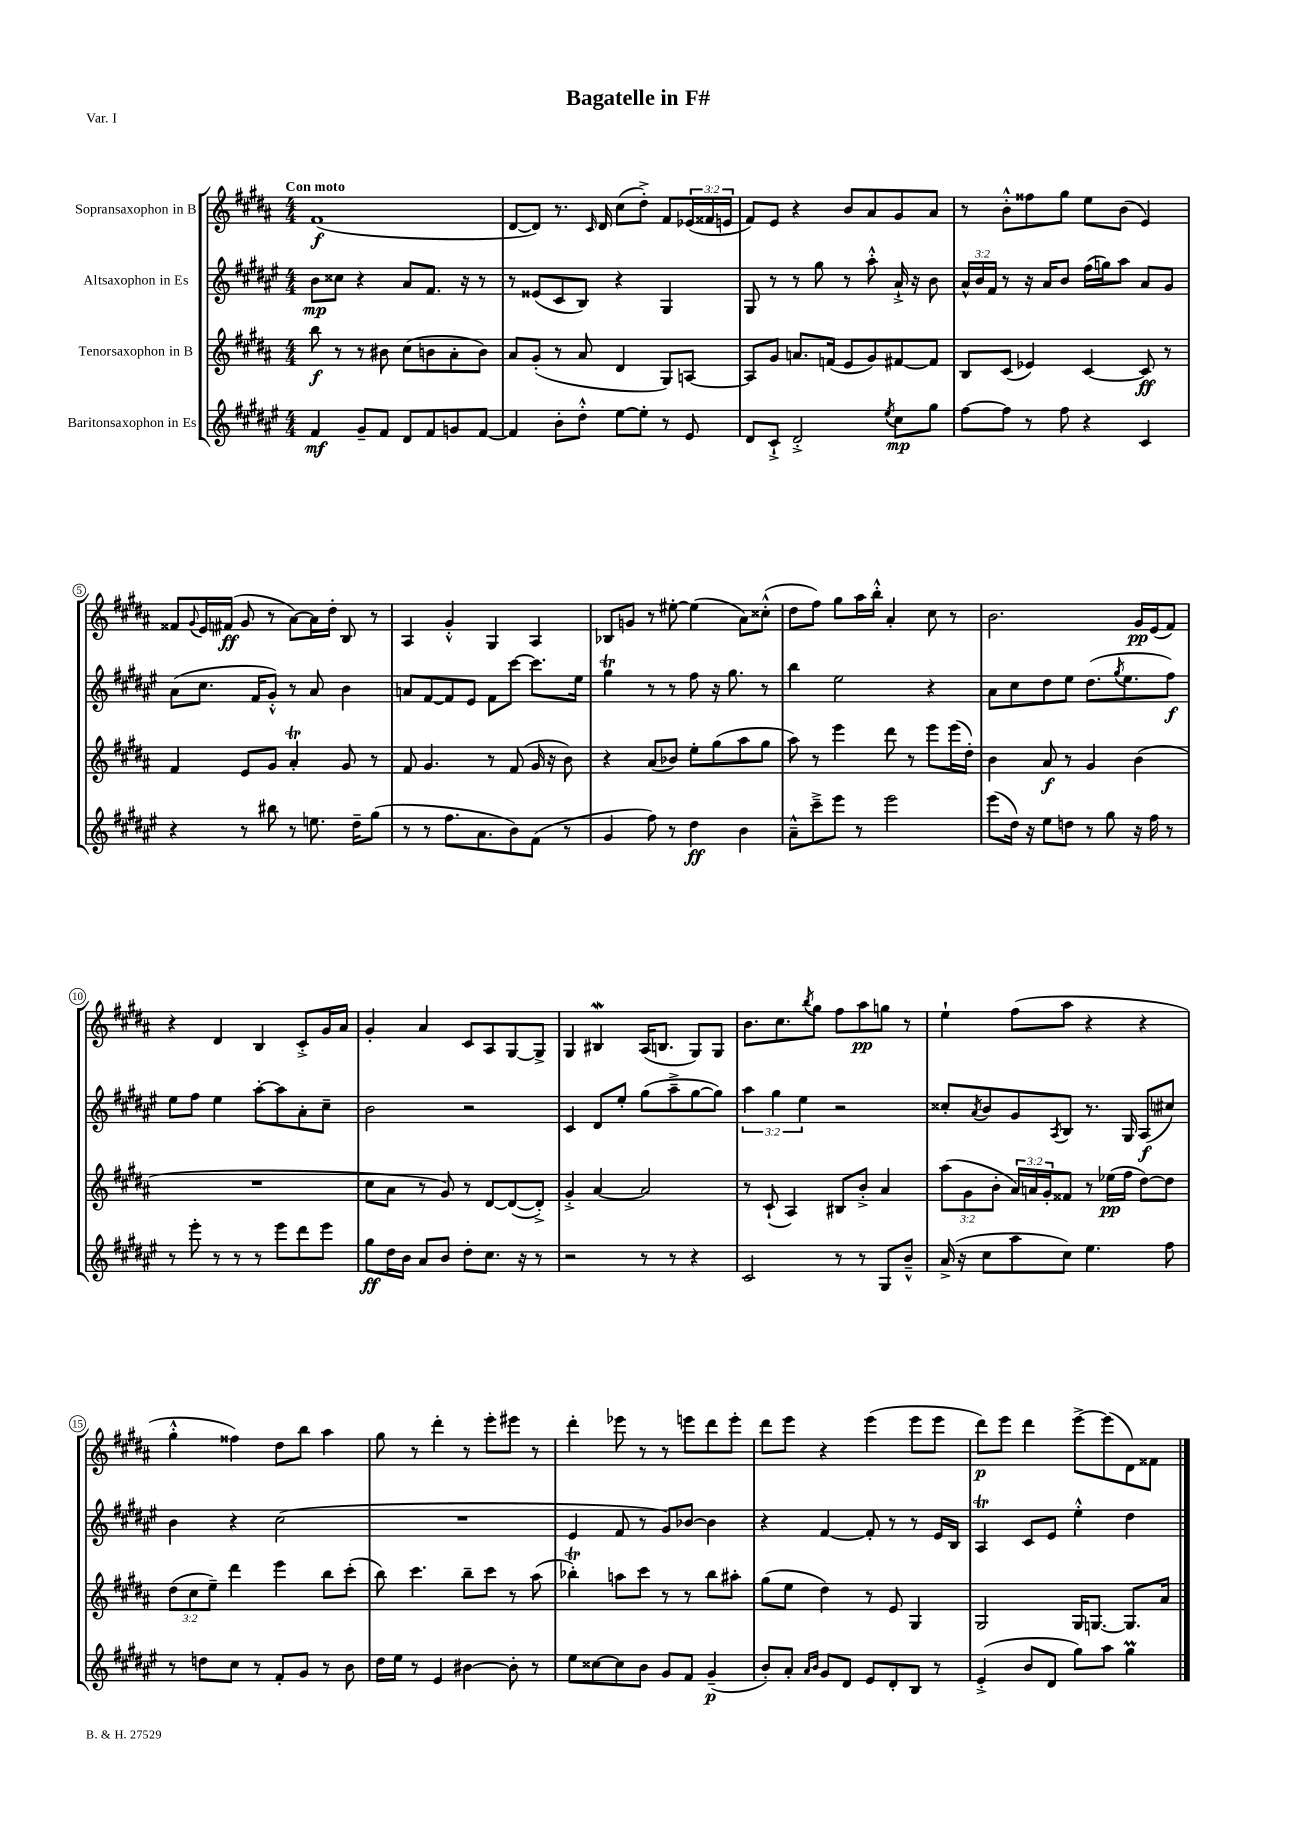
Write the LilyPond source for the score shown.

\header { title = "Bagatelle in F#" piece = "Var. I" }
<<
\new StaffGroup <<
\new Staff = "s0" \with { instrumentName = "Sopransaxophon in B" } {
    \clef treble \key b \major \numericTimeSignature \time 4/4 \override Staff.TupletNumber.text = #tuplet-number::calc-fraction-text \tempo "Con moto"
    fis'1\f( |
    dis'8~ dis'8) r8. \grace { cis'16 } dis'16 cis''8( dis''8-.->) fis'8 \tuplet 3/2 { ees'16( fisis'16 e'16 } |
    fis'8) e'8 r4 b'8 ais'8 gis'8 ais'8 |
    r8 b'8-.-^ fisis''8 gis''8 e''8 b'8( e'4) |
    fisis'8 \appoggiatura { gis'8 } e'16 fis'16\ff( gis'8 r8 ais'8~) ais'16 dis''16-. b8 r8 |
    ais4 gis'4-.-^ gis4 ais4 |
    bes8 g'8 r8 eis''8~-. eis''4( ais'8) cisis''8-.-^( |
    dis''8 fis''8) gis''8 ais''16 b''16-.-^ ais'4-. cis''8 r8 |
    b'2. gis'16\pp e'16( fis'8) |
    r4 dis'4 b4 cis'8-.-> gis'16 ais'16 |
    gis'4-. ais'4 cis'8 ais8 gis8~ gis8-> |
    gis4 bis4\mordent ais16( b8. gis8) gis8 |
    b'8. cis''8. \acciaccatura { b''8 } gis''8 fis''8 ais''8\pp g''8 r8 |
    e''4-! fis''8( ais''8 r4 r4 |
    gis''4-.-^ fisis''4) dis''8 b''8 ais''4 |
    gis''8 r8 dis'''4-. r8 e'''8-. eis'''8 r8 |
    dis'''4-. ees'''8 r8 r8 e'''8 dis'''8 e'''8-. |
    dis'''8 e'''8 r4 e'''4( e'''8 e'''8 |
    dis'''8\p) e'''8 dis'''4 e'''8~-> e'''8( dis'8) fisis'8 \bar "|." |
}
\new Staff = "s1" \with { instrumentName = "Altsaxophon in Es" } {
    \clef treble \key fis \major \numericTimeSignature \time 4/4 \override Staff.TupletNumber.text = #tuplet-number::calc-fraction-text
    b'8\mp cisis''8 r4 ais'8 fis'8. r16 r8 |
    r8 eisis'8( cis'8 b8) r4 gis4 |
    gis8 r8 r8 gis''8 r8 ais''8-.-^ ais'16-!-> r16 b'8 |
    \tuplet 3/2 { ais'16-^ b'16 fis'16 } r8 r16 ais'16 b'8 fis''16( g''16) ais''8 ais'8 gis'8 |
    ais'8( cis''8. fis'16 gis'8-.-^) r8 ais'8 b'4 |
    a'8 fis'8~ fis'8 eis'8 fis'8 cis'''8~ cis'''8. eis''16 |
    gis''4\trill r8 r8 fis''8 r16 gis''8. r8 |
    b''4 eis''2 r4 |
    ais'8 cis''8 dis''8 eis''8 dis''8.( \acciaccatura { gis''8 } eis''8. fis''8\f) |
    eis''8 fis''8 eis''4 ais''8~-. ais''8 ais'8-. cis''8-- |
    b'2 r2 |
    cis'4 dis'8 eis''8-. gis''8( ais''8---> gis''8~ gis''8) |
    \tuplet 3/2 { ais''4 gis''4 eis''4 } r2 |
    cisis''8-. \acciaccatura { ais'8 } b'8 gis'8 \acciaccatura { ais8 } b8 r8. gis16 ais8\f( cis''8) |
    b'4 r4 cis''2( |
    R1 |
    eis'4 fis'8 r8 gis'8) bes'8~ bes'4 |
    r4 fis'4~ fis'8-. r8 r8 eis'16 b16 |
    ais4\trill cis'8 eis'8 eis''4-.-^ dis''4 \bar "|." |
}
\new Staff = "s2" \with { instrumentName = "Tenorsaxophon in B" } {
    \clef treble \key b \major \numericTimeSignature \time 4/4 \override Staff.TupletNumber.text = #tuplet-number::calc-fraction-text
    b''8\f r8 r8 bis'8 cis''8( b'8 ais'8-. b'8) |
    ais'8 gis'8-.( r8 ais'8 dis'4 gis8) a8~ |
    a8 gis'8 a'8. f'16( e'8 gis'8) fis'8~ fis'8 |
    b8 cis'8( ees'4) cis'4~ cis'8\ff r8 |
    fis'4 e'8 gis'8 ais'4-.\trill gis'8 r8 |
    fis'8 gis'4. r8 fis'8( gis'16 r16 b'8) |
    r4 ais'8( bes'8) e''8-. gis''8( ais''8 gis''8 |
    ais''8) r8 e'''4 dis'''8 r8 e'''8 e'''16( dis''16-.) |
    b'4 ais'8\f r8 gis'4 b'4( |
    R1 |
    cis''8 ais'8 r8 gis'8) r8 dis'8~ dis'8~( dis'8-.->) |
    gis'4-.-> ais'4~ ais'2 |
    r8 cis'8-!( ais4) bis8 b'8-.-> ais'4 |
    \tuplet 3/2 { ais''8( gis'8 b'8-. } \tuplet 3/2 { ais'16) a'16 gis'16-. } fisis'8 r8 ees''16\pp( fis''16 dis''8~) dis''8 |
    \tuplet 3/2 { dis''8( cis''8 e''8--) } dis'''4 e'''4 b''8 cis'''8-.( |
    b''8) cis'''4. b''8-- cis'''8 r8 ais''8( |
    bes''4-.\trill) a''8 cis'''8 r8 r8 bes''8 ais''8-. |
    gis''8( e''8 dis''4) r8 e'8 gis4 |
    gis2 gis16 g8.~ g8. ais'16 \bar "|." |
}
\new Staff = "s3" \with { instrumentName = "Baritonsaxophon in Es" } {
    \clef treble \key fis \major \numericTimeSignature \time 4/4
    fis'4\mf gis'8-- fis'8 dis'8 fis'8 g'8 fis'8~ |
    fis'4 b'8-. dis''8-.-^ eis''8~ eis''8-. r8 eis'8 |
    dis'8 cis'8-!-> dis'2-.-> \acciaccatura { eis''8 } cis''8\mp gis''8 |
    fis''8~ fis''8 r8 fis''8 r4 cis'4 |
    r4 r8 bis''8 r8 e''8. dis''16-- gis''8( |
    r8 r8 fis''8. ais'8. b'8) fis'8( r8 |
    gis'4 fis''8) r8 dis''4\ff b'4 |
    ais'8---^ cis'''8---> eis'''8 r8 eis'''2 |
    eis'''8( dis''16) r16 eis''8 d''8 r8 gis''8 r16 fis''16 r8 |
    r8 eis'''8-. r8 r8 r8 eis'''8 dis'''8 eis'''8 |
    gis''8\ff dis''16 b'16 ais'8 b'8 dis''8-. cis''8. r16 r8 |
    r2 r8 r8 r4 |
    cis'2 r8 r8 gis8 b'8---^ |
    ais'16->( r16 cis''8 ais''8 cis''8) eis''4. fis''8 |
    r8 d''8 cis''8 r8 fis'8-. gis'8 r8 b'8 |
    dis''16 eis''16 r8 eis'4 bis'4~ bis'8-. r8 |
    eis''8 cisis''8~ cisis''8 b'8 gis'8 fis'8 gis'4--\p( |
    b'8-.) ais'8-. \grace { ais'16 b'16 } gis'8 dis'8 eis'8 dis'8-. b8 r8 |
    eis'4-.->( b'8 dis'8 gis''8) ais''8 gis''4\prall \bar "|." |
}
>>
>>
\layout { \context { \Score \override BarNumber.stencil = #(make-stencil-circler 0.1 0.3 ly:text-interface::print) } }
